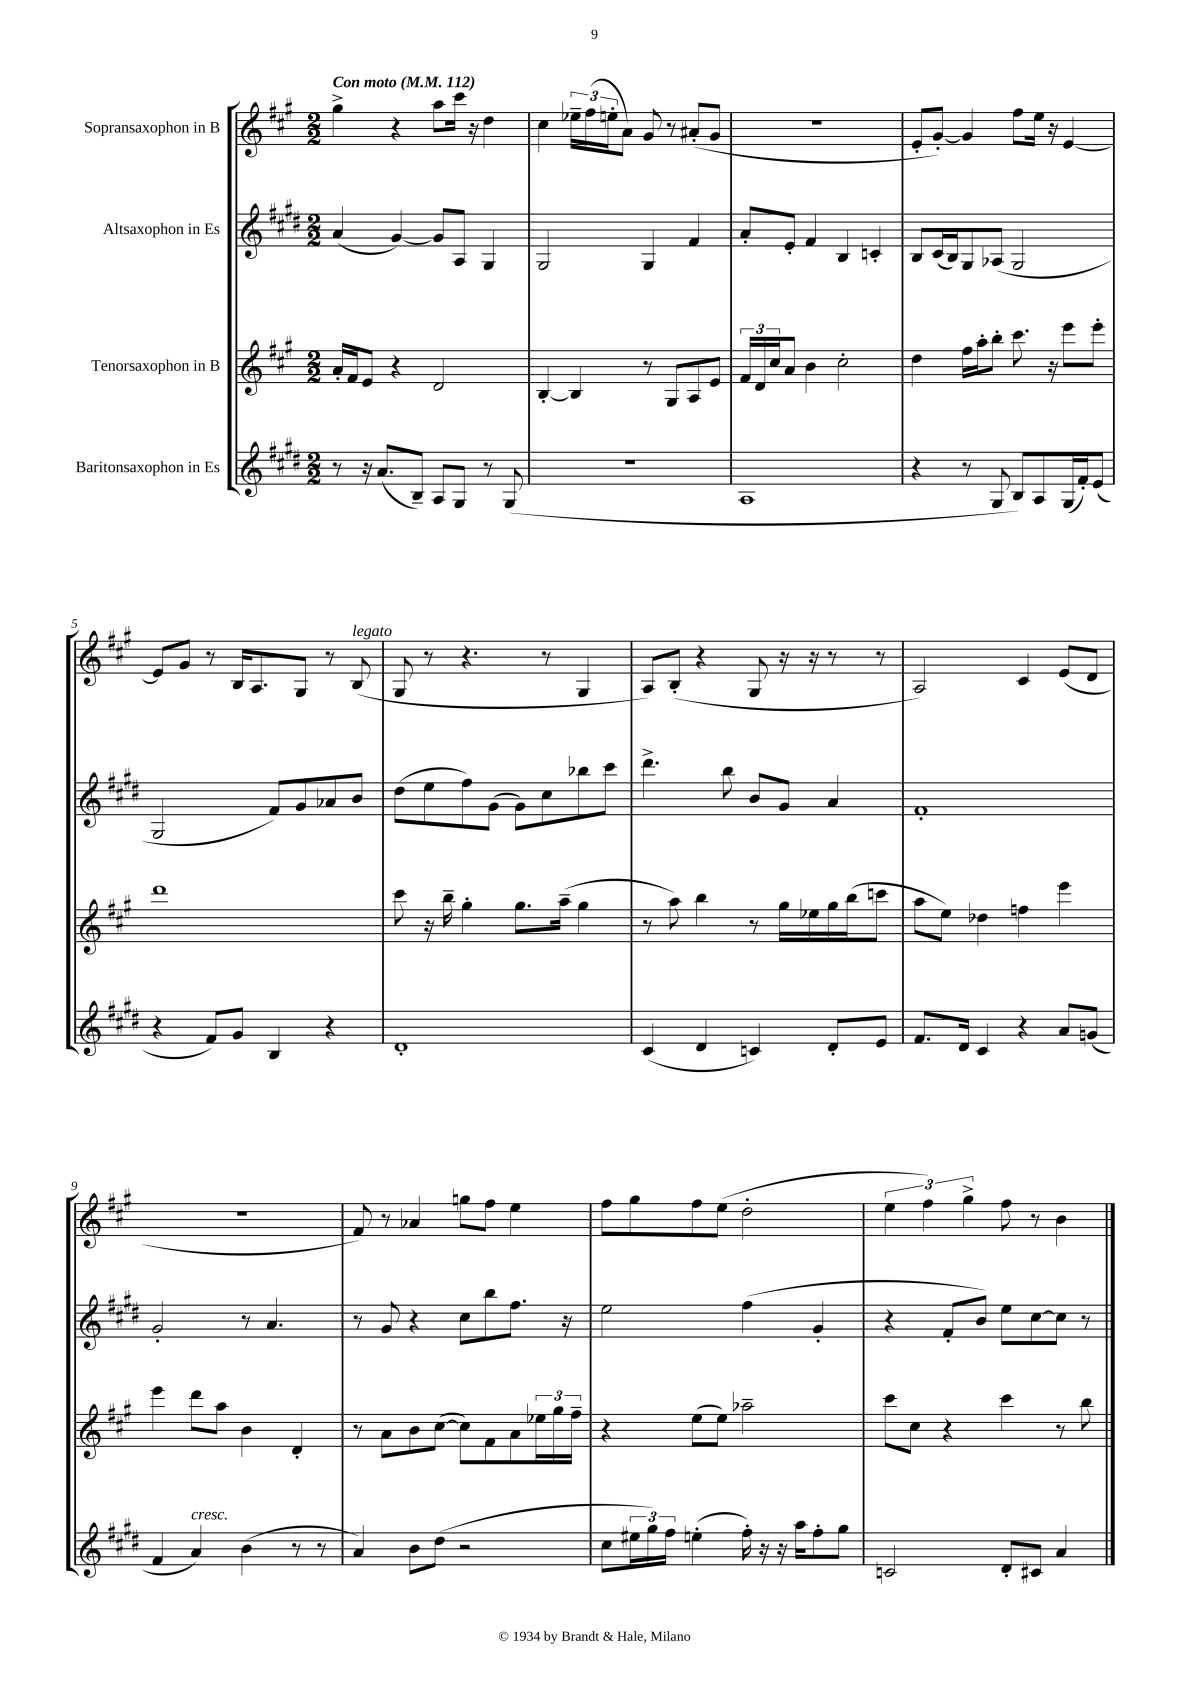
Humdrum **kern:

**kern	**kern	**kern	**kern
*staff4	*staff3	*staff2	*staff1
*clefG2	*clefG2	*clefG2	*clefG2
*k[f#c#g#d#]	*k[f#c#g#]	*k[f#c#g#d#]	*k[f#c#g#]
*M2/2	*M2/2	*M2/2	*M2/2
*MM112	*MM112	*MM112	*MM112
8r	16a'	(4a	4gg#^
.	16f#	.	.
16r	8e	.	.
(8.a	.	.	.
.	4r	[4g#)	4r
8B~)	.	.	.
8A	2d	8g#]	8aa
8G#	.	8A	16ccc#
.	.	.	16r
8r	.	4G#	4dd
(8G#	.	.	.
=	=	=	=
1r	[4B'	2G#	4cc#
.	4B]	.	24ee-~
.	.	.	(24ff#
.	.	.	24ee'
.	.	.	8a)
.	8r	4G#	8g#
.	8G#	.	8r
.	8A	4f#	(8a#'
.	8e	.	8g#
=	=	=	=
1A	24f#	8a'	1r
.	24d	.	.
.	24cc#	.	.
.	8a	8e'	.
.	4b	4f#	.
.	2cc#'	4B	.
.	.	4c'	.
=	=	=	=
4r	4dd	8B	8e'
.	.	(16c#	[8g#')
.	.	16B)	.
8r	16ff#	8G#	4g#]
.	16aa'	.	.
8G#	8bb'	(8A-	.
8B)	8.ccc#	2G#	8ff#
8A	.	.	16ee
.	16r	.	16r
(16G#	8eee	.	[4e
16f#')	.	.	.
(8e	8eee'	.	.
=	=	=	=
4r	1ddd	2G#	8e]
.	.	.	8g#
8f#)	.	.	8r
8g#	.	.	16B
.	.	.	8.A
4B	.	8f#)	.
.	.	8g#	8G#
4r	.	8a-	8r
.	.	8b	(8B
=	=	=	=
1d#'	8ccc#	(8dd#	8G#
.	16r	8ee	8r
.	16bb~	.	.
.	4gg#'	8ff#)	4.r
.	.	(8g#	.
.	8.gg#	8g#)	.
.	.	8cc#	8r
.	(16aa~	.	.
.	4gg#	8bb-	4G#
.	.	8ccc#	.
=	=	=	=
(4c#	8r	4.ddd#^	8A)
.	8aa)	.	(8B'
4d#	4bb	.	4r
.	.	8bb	.
4c)	8r	8b	8G#
.	16gg#	8g#	16r
.	16ee-	.	16r
8d#'	16gg#	4a	8r
.	(16bb	.	.
8e	8ccc	.	8r
=	=	=	=
8.f#	8aa	1f#'	2A)
.	8ee)	.	.
16d#	.	.	.
4c#	4dd-	.	.
4r	4ff	.	4c#
8a	4eee	.	(8e
(8g	.	.	8d
=	=	=	=
4f#	4eee	2g#'	1r
4a)	8ddd	.	.
.	8aa	.	.
(4b	4b	8r	.
.	.	4.a	.
8r	4d'	.	.
8r	.	.	.
=	=	=	=
4a)	8r	8r	8f#)
.	8a	8g#	8r
8b	8b	4r	4a-
(8dd#	([8cc#	.	.
2r	8cc#])	8cc#	8gg
.	8f#	8bb	8ff#
.	8a	8.ff#	4ee
.	24ee-	.	.
.	24gg#	.	.
.	.	16r	.
.	24ff#~	.	.
=	=	=	=
8cc#	4r	2ee	8ff#
24ee#	.	.	8gg#
24gg#)	.	.	.
24ff#	.	.	.
(4ee'	(8ee	.	8ff#
.	8ee)	.	(8ee
16ff#')	2aa-~	(4ff#	2dd'
16r	.	.	.
16r	.	.	.
16aa	.	.	.
8ff#'	.	4g#'	.
8gg#	.	.	.
=	=	=	=
2c	8ccc#	4r	6ee
.	8cc#	.	.
.	.	.	6ff#)
.	4r	8f#'	.
.	.	.	6gg#^
.	.	8b)	.
8d#'	4ccc#	8ee	8ff#
8c#	.	[8cc#	8r
4a	8r	8cc#]	4b
.	8bb	8r	.
==	==	==	==
*-	*-	*-	*-
